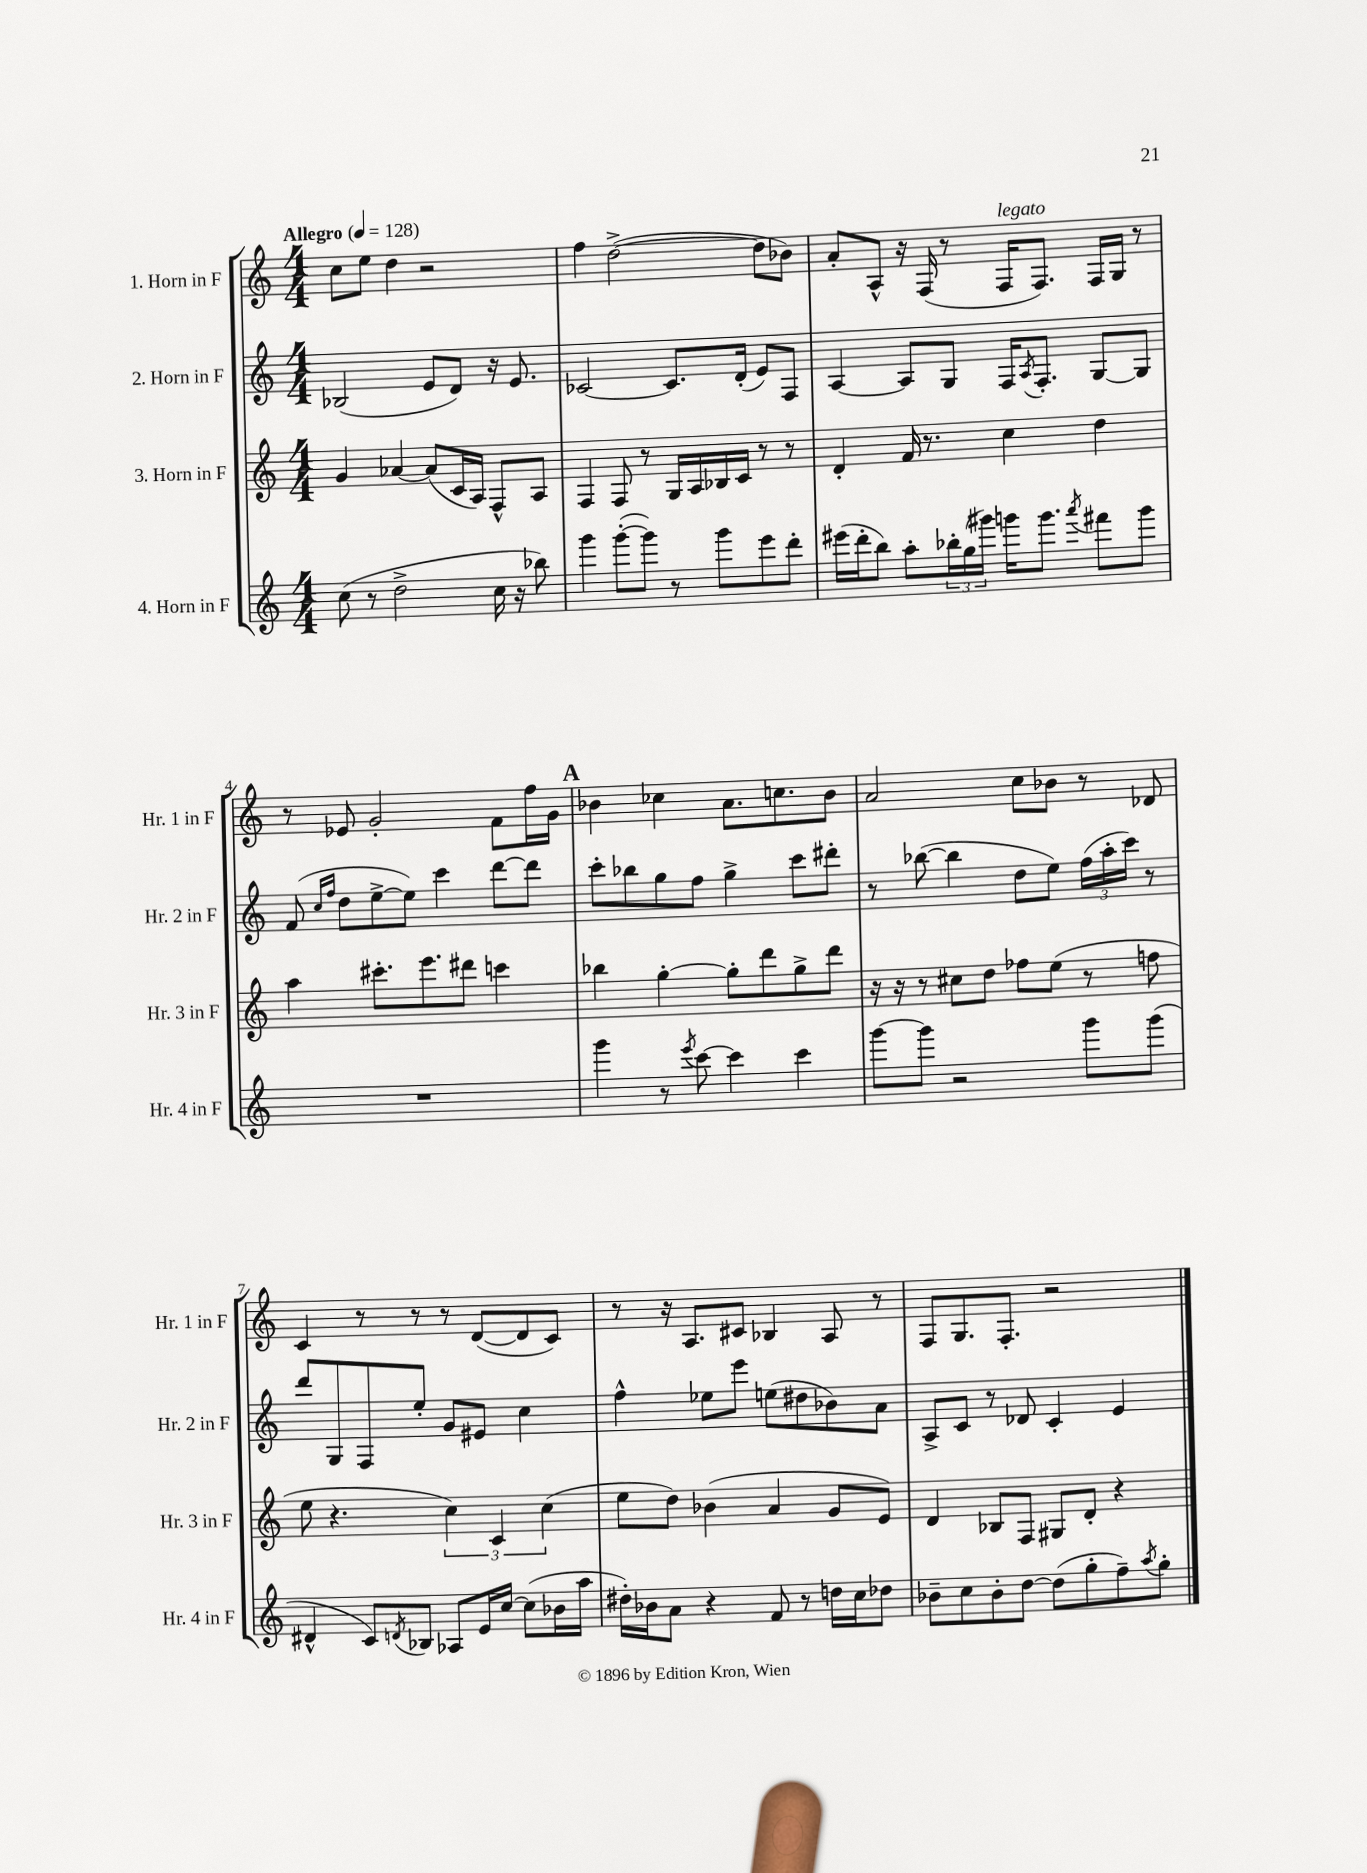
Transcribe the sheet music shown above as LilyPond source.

<<
\new StaffGroup <<
\new Staff = "s0" \with { instrumentName = "1. Horn in F" shortInstrumentName = "Hr. 1 in F" } {
    \clef treble \key c \major \numericTimeSignature \time 4/4 \tempo "Allegro" 4 = 128
    c''8 e''8 d''4 r2 |
    f''4 d''2~->( d''8 bes'8) |
    a'8-. a8-^ r16 f16( r8 f16^\markup { \italic "legato" } f8.) f16 g16 r8 |
    r8 ees'8 g'2-. f'8 f''16 g'16 |
    \mark \markup { \bold "A" } bes'4 ces''4 a'8. c''8. bes'8 |
    a'2 c''8 bes'8 r8 des'8 |
    c'4 r8 r8 r8 d'8~( d'8 c'8) |
    r8 r16 a8. cis'8 bes4 a8 r8 |
    f8 g8. f8.-. r2 \bar "|." |
}
\new Staff = "s1" \with { instrumentName = "2. Horn in F" shortInstrumentName = "Hr. 2 in F" } {
    \clef treble \key c \major \numericTimeSignature \time 4/4
    bes2( e'8 d'8) r16 e'8. |
    ces'2~ ces'8. d'16-.( e'8) f8 |
    a4~ a8 g8 f16 \acciaccatura { a8 } f8.-. g8~ g8 |
    f'8( \grace { c''16 f''16 } d''8 e''8~-> e''8) c'''4 d'''8~ d'''8 |
    \mark \markup { \bold "A" } c'''8-. bes''8 g''8 f''8 g''4-> c'''8 dis'''8-. |
    r8 bes''8~( bes''4 d''8 e''8) \tuplet 3/2 { f''16( a''16-. c'''16) } r8 |
    d'''8 g8 f8 e''8-. g'8 eis'8 c''4 |
    f''4-^ ees''8 e'''8 e''8( dis''8 bes'8) a'8 |
    a8-> c'8 r8 des'8 c'4-. e'4 \bar "|." |
}
\new Staff = "s2" \with { instrumentName = "3. Horn in F" shortInstrumentName = "Hr. 3 in F" } {
    \clef treble \key c \major \numericTimeSignature \time 4/4
    g'4 aes'4~ aes'8( c'16 a16) f8-^ a8 |
    f4 f8 r8 g16 a16 bes16 c'16 r8 r8 |
    d'4-. f'16 r8. c''4 d''4 |
    a''4 cis'''8.-. e'''8. dis'''8 c'''4 |
    \mark \markup { \bold "A" } bes''4 g''4~-. g''8-. d'''8 g''8-> d'''8 |
    r16 r16 r8 cis''8 d''8 fes''8 e''8( r8 f''8 |
    e''8 r4. \tuplet 3/2 { c''4) c'4 c''4( } |
    e''8 d''8) bes'4( a'4 g'8 e'8) |
    d'4 bes8 f8 gis8 d'8-. r4 \bar "|." |
}
\new Staff = "s3" \with { instrumentName = "4. Horn in F" shortInstrumentName = "Hr. 4 in F" } {
    \clef treble \key c \major \numericTimeSignature \time 4/4
    c''8( r8 d''2-> c''16 r16 bes''8) |
    g'''4 g'''8~-.( g'''8) r8 g'''8 e'''8 d'''8-. |
    eis'''16( d'''16-. b''8) a''8-. \tuplet 3/2 { bes''16-. g''16( gis'''16) } g'''16 g'''8. \acciaccatura { a'''8 } fis'''8 g'''8 |
    R1 |
    \mark \markup { \bold "A" } g'''4 r8 \acciaccatura { e'''8 } c'''8~ c'''4 c'''4 |
    g'''8~ g'''8 r2 g'''8 g'''8( |
    dis'4-^ c'8) \acciaccatura { d'8 } bes8 aes8 e'16 c''16~ c''8( bes'16 a''16 |
    dis''16-.) bes'16 a'8 r4 f'8 r8 d''16 c''16 des''8 |
    bes'8-- c''8 bes'8-. d''8~ d''8( g''8-. f''8--) \acciaccatura { a''8 } g''8-. \bar "|." |
}
>>
>>
